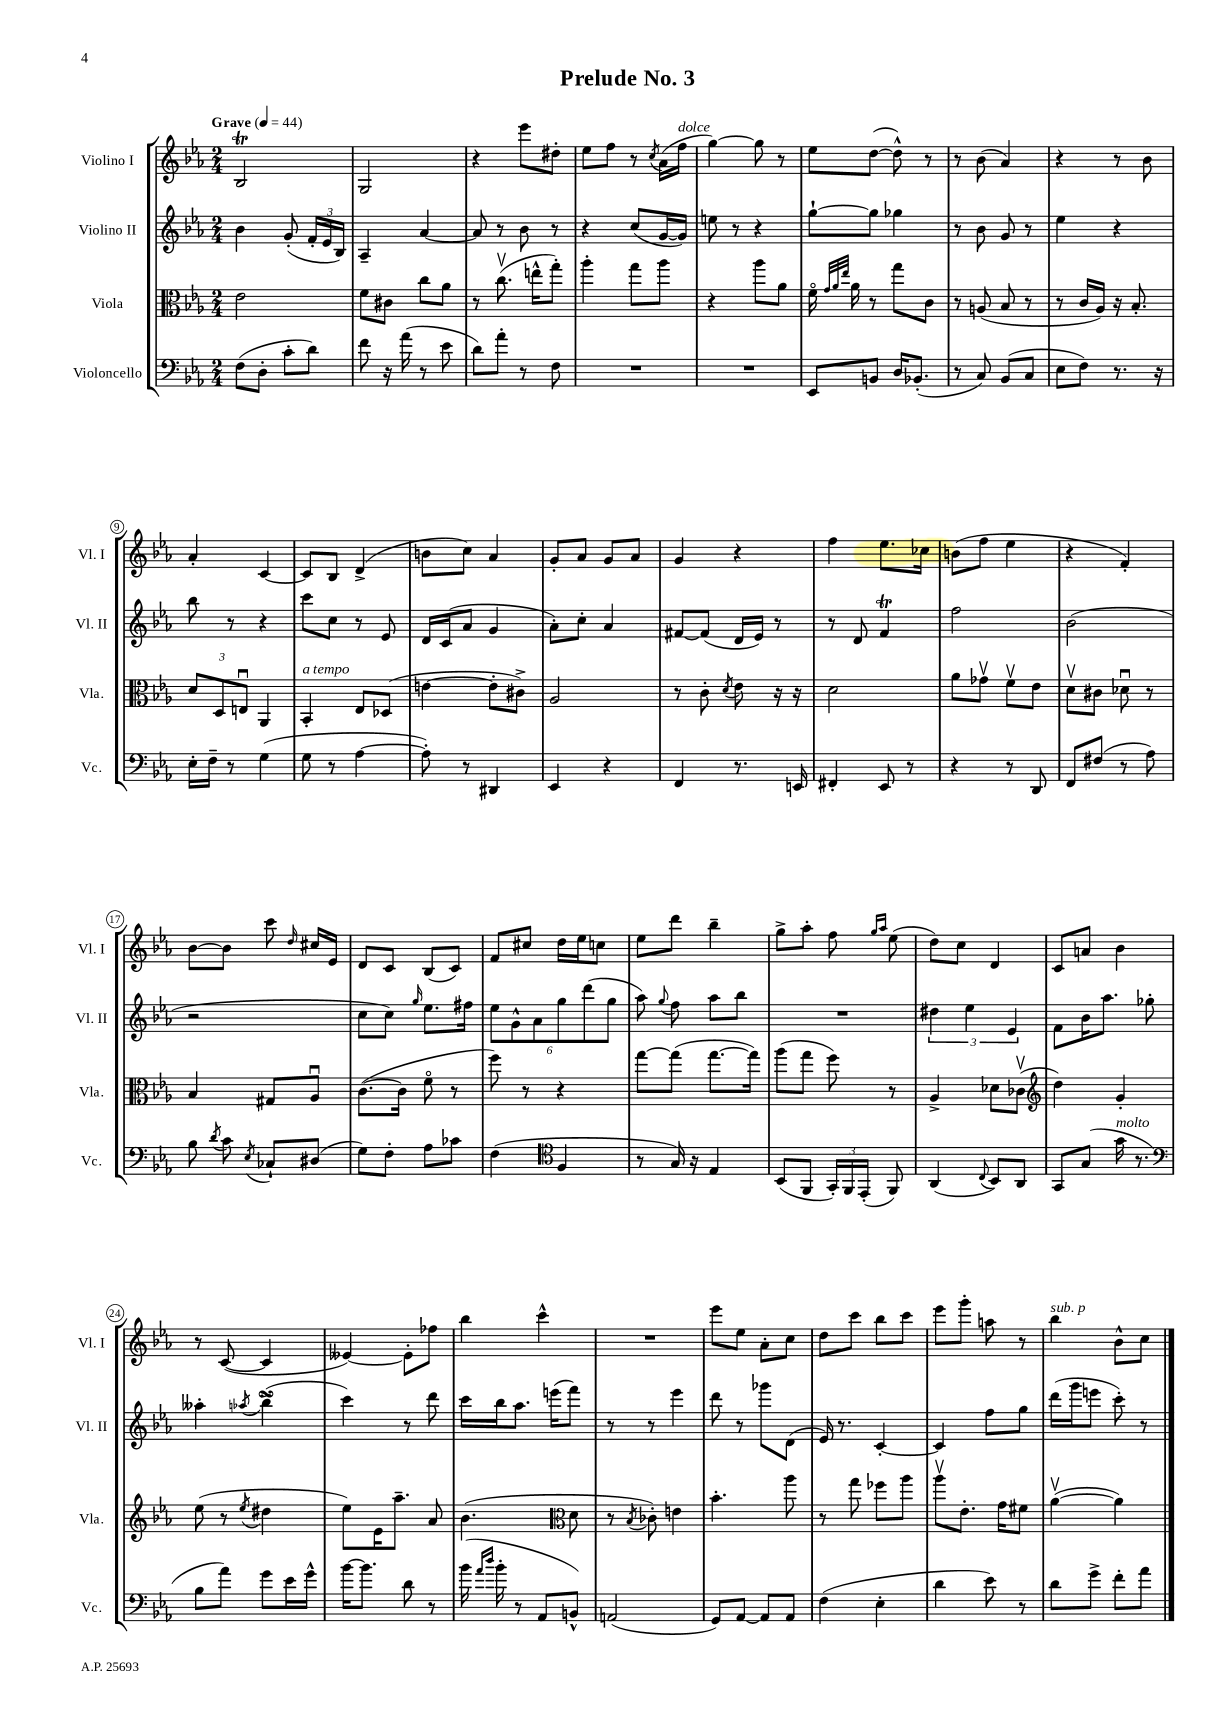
\header { title = "Prelude No. 3" }
<<
\new StaffGroup <<
\new Staff = "s0" \with { instrumentName = "Violino I" shortInstrumentName = "Vl. I" } {
    \clef treble \key ees \major \numericTimeSignature \time 2/4 \tempo "Grave" 4 = 44
    \autoBeamOff bes2\trill |
    g2 |
    r4 ees'''8[ dis''8]-. |
    ees''8[ f''8] r8 \acciaccatura { c''8 } aes'16[( f''16]^\markup { \italic "dolce" } |
    g''4~) g''8 r8 |
    ees''8[ d''8]~( d''8-^) r8 |
    r8 bes'8( aes'4) |
    r4 r8 bes'8 |
    aes'4-. c'4~ |
    c'8[ bes8] d'4->( |
    b'8[ c''8]) aes'4 |
    g'8[-. aes'8] g'8[ aes'8] |
    g'4 r4 |
    f''4 ees''8.[ ces''16] |
    b'8[( f''8] ees''4 |
    r4 f'4-.) |
    bes'8[~ bes'8] c'''8 \grace { d''16 } cis''16[ ees'16] |
    d'8[ c'8] bes8[( c'8]) |
    f'8[ cis''8] d''16[ ees''16 c''8] |
    ees''8[ d'''8] bes''4-- |
    g''8[-> aes''8]-. f''8 \grace { g''16[ aes''16] } ees''8( |
    d''8[) c''8] d'4 |
    c'8[ a'8] bes'4 |
    r8 c'8~( c'4 |
    eeses'4~) eeses'8[-. fes''8] |
    bes''4 c'''4-^ |
    R2 |
    ees'''8[ ees''8] aes'8[-. c''8] |
    d''8[ c'''8] bes''8[ c'''8] |
    ees'''8[ g'''8]-. a''8 r8 |
    bes''4^\markup { \italic "sub. p" } bes'8[-^ c''8] \bar "|." |
}
\new Staff = "s1" \with { instrumentName = "Violino II" shortInstrumentName = "Vl. II" } {
    \clef treble \key ees \major \numericTimeSignature \time 2/4
    \autoBeamOff bes'4 g'8-.( \tuplet 3/2 { f'16[-. ees'16 bes16]) } |
    aes4-- aes'4~ |
    aes'8 r8 bes'8 r8 |
    r4 c''8[( g'16~ g'16]) |
    e''8 r8 r4 |
    g''8[~-! g''8] ges''4 |
    r8 bes'8 g'8 r8 |
    ees''4 r4 |
    bes''8 r8 r4 |
    c'''8[ c''8] r8 ees'8 |
    d'16[ c'16( aes'8] g'4 |
    aes'8[-.) c''8]-. aes'4 |
    fis'8[~ fis'8]( d'16[ ees'16]) r8 |
    r8 d'8 f'4\trill |
    f''2 |
    bes'2( |
    r2 |
    c''8[ c''8]) \grace { g''16 } ees''8.[ fis''16] |
    \tuplet 6/4 { ees''8[ g'8-^ aes'8 g''8 d'''8( g''8] } |
    aes''8) \appoggiatura { g''8 } f''8 aes''8[ bes''8] |
    R2 |
    \tuplet 3/2 { dis''4 ees''4 ees'4 } |
    f'8[ bes'16 aes''8.] ges''8-. |
    aeses''4-. \acciaccatura { aes''8 } bes''4->\turn( |
    c'''4) r8 d'''8 |
    c'''16[ bes''16 aes''8.] e'''16[( f'''8]) |
    r8 r8 ees'''4 |
    d'''8 r8 ges'''8[ d'8]( |
    ees'16) r8. c'4~-. |
    c'4 f''8[ g''8] |
    d'''16[( g'''16 e'''8] c'''8-.) r8 \bar "|." |
}
\new Staff = "s2" \with { instrumentName = "Viola" shortInstrumentName = "Vla." } {
    \clef alto \key ees \major \numericTimeSignature \time 2/4
    \autoBeamOff ees'2 |
    f'8[ cis'8] c''8[ aes'8] |
    r8 c''8.\upbow( e''16[-^ g''8]-.) |
    aes''4-. g''8[ aes''8] |
    r4 aes''8[ aes'8] |
    f'16\flageolet \grace { g'32[ aes'32 ees''32] } aes'16 r8 g''8[ c'8] |
    r8 a8( bes8 r8 |
    r8 c'16[ aes16]) r16 bes8.-. |
    \tuplet 3/2 { d'8[ d8 e8]\downbow } aes,4 |
    bes,4-.^\markup { \italic "a tempo" } ees8[ des8]( |
    e'4~ e'8[-. cis'8]->) |
    aes2 |
    r8 c'8-. \acciaccatura { d'8 } ees'8 r16 r16 |
    d'2 |
    aes'8[ ges'8]\upbow f'8[\upbow ees'8] |
    d'8[\upbow cis'8] des'8\downbow r8 |
    bes4 gis8[ aes8]\downbow |
    c'8.[~( c'16] f'8\flageolet r8 |
    f''8) r8 r4 |
    g''8[~ g''8]( g''8.[~ g''16]) |
    aes''8[( g''8] f''8) r8 |
    aes4-> des'8[ ces'8]\upbow( |
    \clef treble d''4) g'4-. |
    ees''8( r8 \acciaccatura { ees''8 } dis''4 |
    ees''8[) ees'16 aes''8.]-- aes'8 |
    bes'4.( \clef alto d'8 |
    r8 \acciaccatura { bes8 } ces'8-.) e'4 |
    bes'4.-. aes''8 |
    r8 g''8 fes''8[ aes''8] |
    aes''8[\upbow ees'8.]-. g'16[ fis'8] |
    aes'4~\upbow( aes'4) \bar "|." |
}
\new Staff = "s3" \with { instrumentName = "Violoncello" shortInstrumentName = "Vc." } {
    \clef bass \key ees \major \numericTimeSignature \time 2/4
    \autoBeamOff f8[( d8]-. c'8[-. d'8]) |
    f'8 r16 aes'16( r8 ees'8 |
    d'8[) aes'8]-. r8 f8 |
    R2 |
    R2 |
    ees,8[ b,8] d16[ bes,8.]-.( |
    r8 c8) bes,8[( c8] |
    ees8[ f8]) r8. r16 |
    ees16[-. f16]-- r8 g4( |
    g8 r8 aes4~ |
    aes8-.) r8 dis,4 |
    ees,4 r4 |
    f,4 r8. e,16 |
    fis,4-. ees,8 r8 |
    r4 r8 d,8 |
    f,8[ fis8]( r8 aes8) |
    bes8 \acciaccatura { d'8 } c'8 \acciaccatura { ees8 } ces8[-! dis8]( |
    g8[) f8]-. aes8[ ces'8] |
    f4( \clef tenor f4 |
    r8 g16) r16 ees4 |
    bes,8[( f,8] \tuplet 3/2 { g,16[-.) f,16 ees,16]-.( } f,8) |
    aes,4( \appoggiatura { c8 } bes,8[) aes,8] |
    g,8[ g8]( g'16^\markup { \italic "molto" } r8. |
    \clef bass bes8[ aes'8]) g'8[ ees'16 g'16]-^ |
    bes'16[~ bes'8.] d'8 r8 |
    bes'16( \grace { aes'16[ d''16] } bes'16-. r8 aes,8[ b,8]-^) |
    a,2( |
    g,8[) aes,8]~ aes,8[ aes,8] |
    f4( ees4-. |
    d'4 ees'8) r8 |
    d'8[ g'8]-> f'8[-. aes'8] \bar "|." |
}
>>
>>
\layout { \context { \Score \override BarNumber.stencil = #(make-stencil-circler 0.1 0.3 ly:text-interface::print) } }
